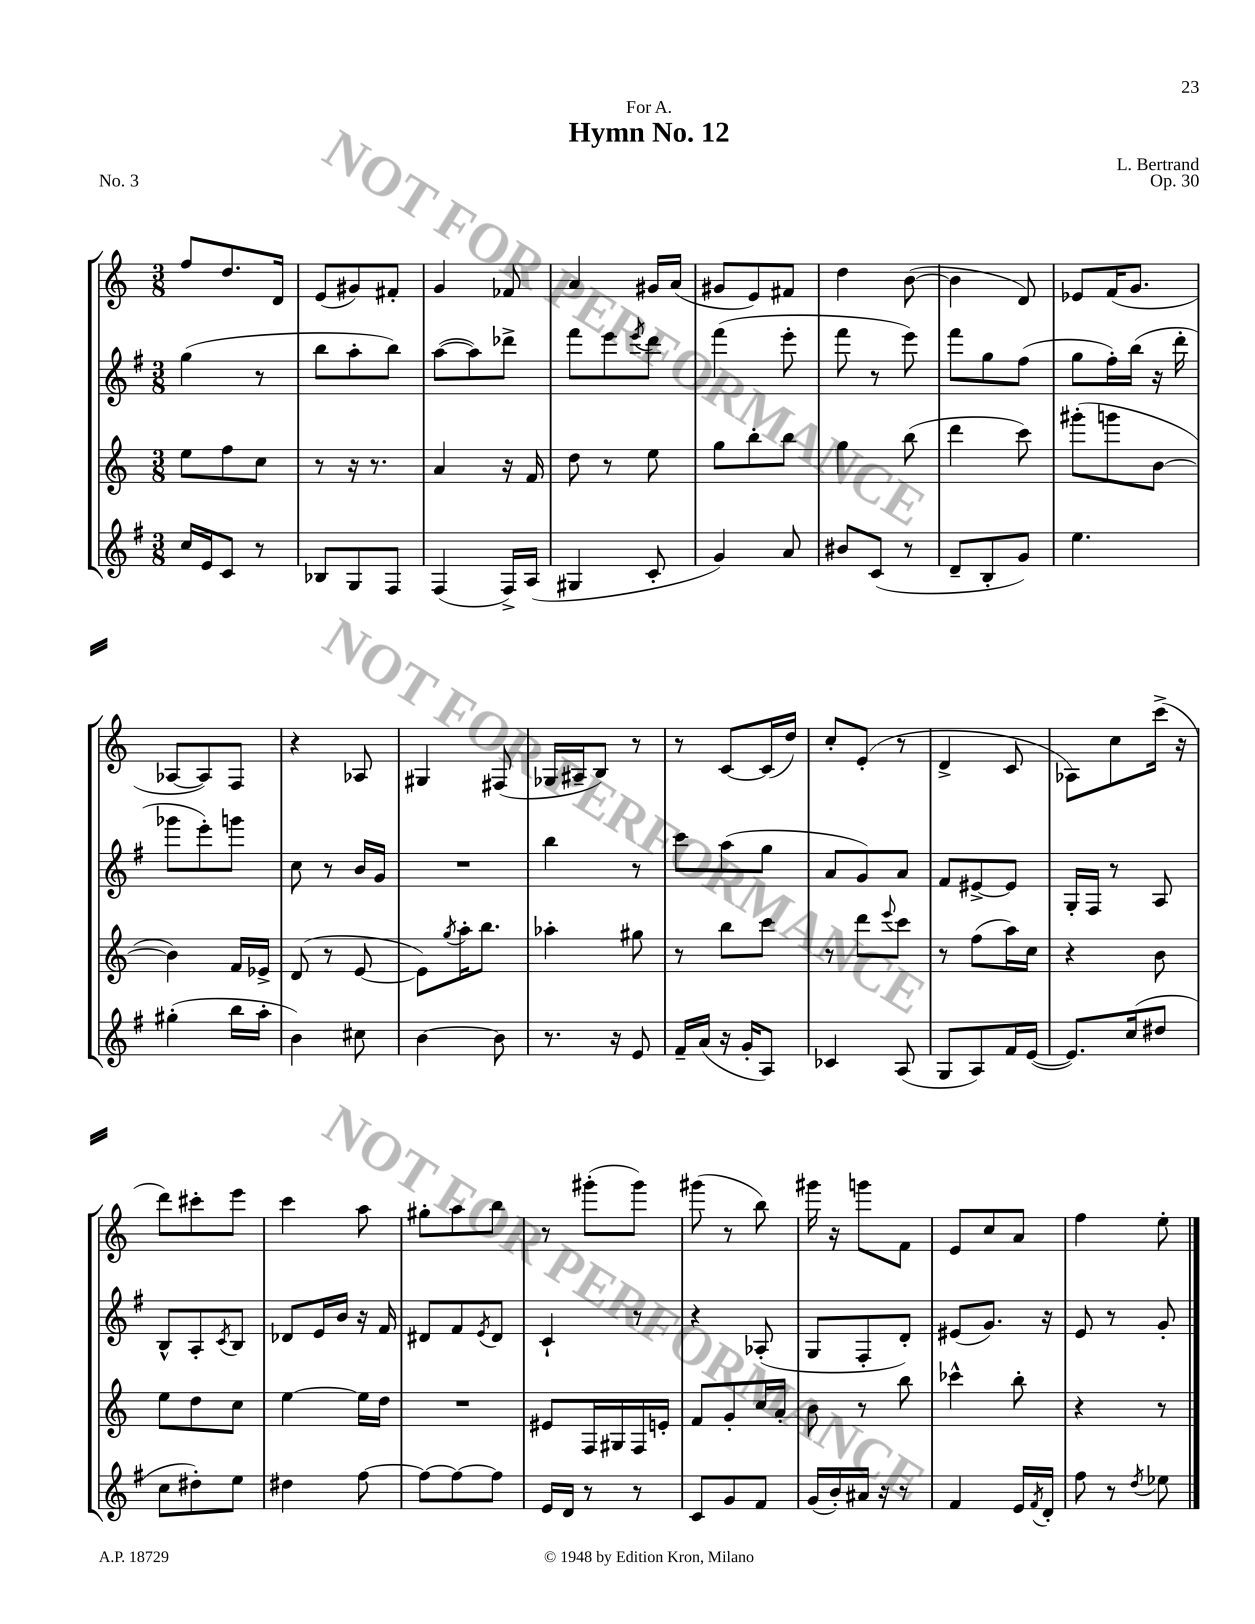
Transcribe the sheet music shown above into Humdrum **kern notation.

**kern	**kern	**kern	**kern
*staff4	*staff3	*staff2	*staff1
*clefG2	*clefG2	*clefG2	*clefG2
*k[f#]	*k[]	*k[f#]	*k[]
*M3/8	*M3/8	*M3/8	*M3/8
16cc/LL	8ee\L	(4gg\	8ff/L
16e/J	.	.	.
8c/J	8ff\	.	8.dd/
8r	8cc\J	8r	.
.	.	.	16d/Jk
=	=	=	=
8B-/L	8r	8bb\L	(8e/L
8G/	16r	8aa'\	8g#/)
.	8.r	.	.
8F#/J	.	8bb\J)	8f#'/J
=	=	=	=
(4F#/	4a/	([8aa\L	4g/
.	.	8aa\])	.
16F#^/LL)	16r	8ddd-^\J	8f-/
(16A/JJ	16f/	.	.
=	=	=	=
4G#/	8dd\	8fff#\L	4a/
.	8r	8eee\	.
.	.	8qeee/	.
8c'/	8ee\	8ddd\J	16g#/LL
.	.	.	(16a/JJ
=	=	=	=
4g/)	8gg\L	(4fff#\	8g#/L
.	8bb'\	.	8e/)
8a/	8bb\J	8eee'\	8f#/J
=	=	=	=
8b#/L	4gg\	8fff#\	4dd\
(8c/J	.	8r	.
8r	(8bb\	8eee\)	([8b\
=	=	=	=
8d~/L	4ddd\	8fff#\L	4b\]
8B'/	.	8gg\	.
8g/J)	8ccc\)	(8ff#\J	8d/)
=	=	=	=
4.ee\	(8ggg#'\L	8gg\L	8e-/L
.	8ggg\	16ff#'\L)	(16f/K
.	.	(16bb\JJ	8.g/J
.	[8b\J	16r	.
.	.	16ddd'\	.
=	=	=	=
(4gg#'\	4b\])	8ggg-\L	[8A-/L
.	.	8eee'\)	8A-/])
16bb\LL	16f/LL	8ggg\J	8F/J
16aa'\JJ	16e-^/JJ	.	.
=	=	=	=
4b\)	(8d/	8cc\	4r
.	8r	8r	.
8cc#\	[8e/	16b/LL	8A-/
.	.	16g/JJ	.
=	=	=	=
[4b\	8e\]L)	4.r	4G#/
.	8qgg/	.	.
.	16aa'\K	.	.
.	8.bb\J	.	.
8b\]	.	.	(8F#/
=	=	=	=
8.r	4aa-'\	4bb\	16G-/LL
.	.	.	16A#~/J
.	.	.	8B/J)
16r	.	.	.
8e/	8gg#\	8r	8r
=	=	=	=
16f#~/LL	8r	8ccc\L	8r
(16a/JJ	.	.	.
16r	8bb\L	(8aa\	[8c/L
16g'/LK	.	.	.
8A/J)	8ccc\J	8gg\J	(16c/]L
.	.	.	16dd/JJ)
=	=	=	=
4c-/	8r	8a/L	8cc'/L
.	8ddd\L	8g/)	(8e'/J
.	8qqeee/	.	.
(8A/	8ccc\J	8a/J	8r
=	=	=	=
8G/L	8r	8f#/L	4d^/
8A/)	(8ff\L	[8e#^/	.
16f#/L	16aa\L)	8e#/]J	8c/
([16e/JJ	16cc\JJ	.	.
=	=	=	=
8.e/]L)	4r	16G'/LL	8A-\L)
.	.	16F#/JJ	.
.	.	8r	8cc\
(16cc/k	.	.	.
8dd#/J	8b\	8A/	(16ccc^\Jk
.	.	.	16r
=	=	=	=
8cc\L	8ee\L	8B^^/L	8ddd\L)
8dd#'\)	8dd\	8A'/	8ccc#'\
.	.	8qc/	.
8ee\J	8cc\J	8B/J	8eee\J
=	=	=	=
4dd#\	[4ee\	8d-/L	4ccc\
.	.	16e/L	.
.	.	16b/JJ	.
[8ff#\	16ee\]LL	16r	8aa\
.	16dd\JJ	16f#/	.
=	=	=	=
8ff#\_L	4.r	8d#/L	8gg#'\L
8ff#\_	.	8f#/	8aa\
.	.	8qe/	.
8ff#\]J	.	8d#/J	8bb\J
=	=	=	=
16e/LL	8e#/L	4c`/	8r
16d/JJ	.	.	.
8r	16F/L	.	(8ggg#'\L
.	16G#/	.	.
8r	16F/	8r	8ggg#\J)
.	16e'/JJ	.	.
=	=	=	=
8c/L	8f/L	4r	(8ggg#\
8g/	8g'/	.	8r
8f#/J	16cc/L	(8A-'/	8bb\)
.	16a'/JJ	.	.
=	=	=	=
(16g/LL	8b\	8G/L	16ggg#\
16b'/)	.	.	16r
16a#/JJ	8r	8F#'/	8ggg\L
16r	.	.	.
8r	8bb\	8d'/J)	8f\J
=	=	=	=
4f#/	4ccc-^^\	(8e#/L	8e/L
.	.	8.g/J)	8cc/
16e/LL	8bb'\	.	8a/J
8qf#/	.	.	.
16d'/JJ	.	16r	.
=	=	=	=
8ff#\	4r	8e/	4ff\
8r	.	8r	.
8qdd/	.	.	.
8ee-\	8r	8g'/	8ee'\
==	==	==	==
*-	*-	*-	*-
